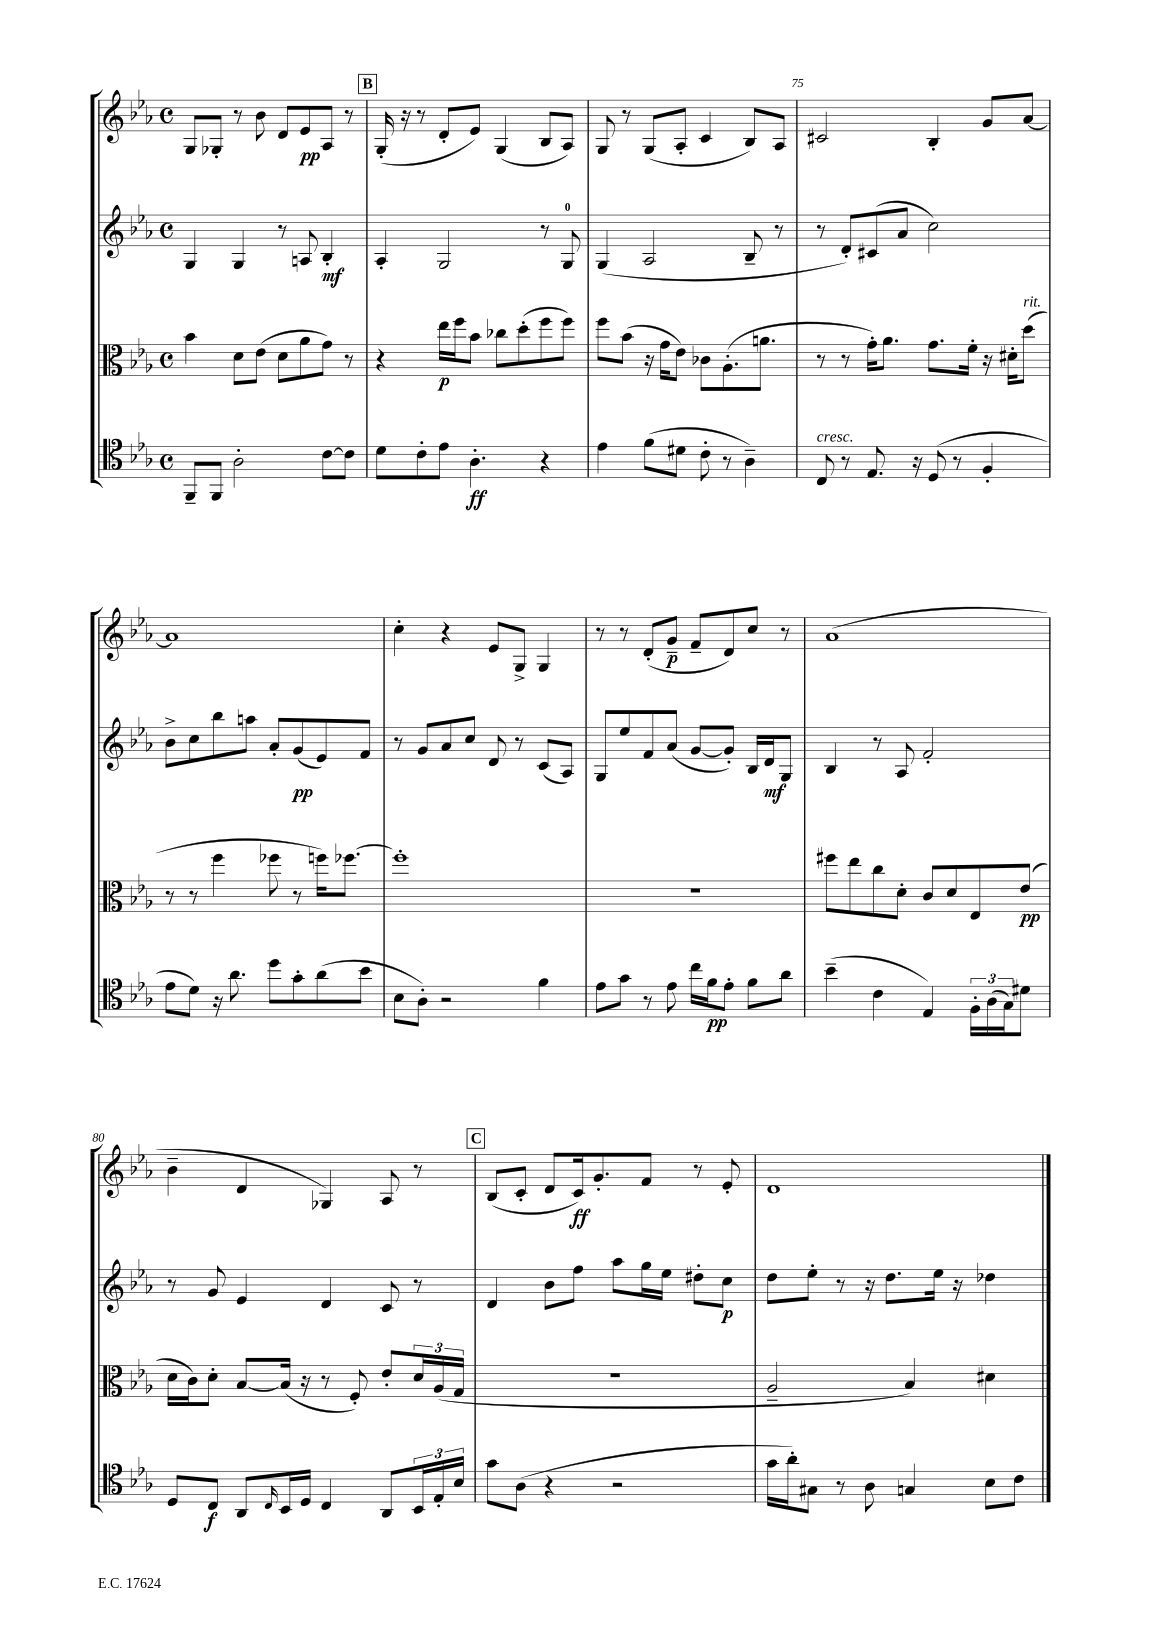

**kern	**kern	**kern	**kern
*staff4	*staff3	*staff2	*staff1
*clefC4	*clefC3	*clefG2	*clefG2
*k[b-e-a-]	*k[b-e-a-]	*k[b-e-a-]	*k[b-e-a-]
*M4/4	*M4/4	*M4/4	*M4/4
*met(c)	*met(c)	*met(c)	*met(c)
8FF~	4b-	4G	8G
8FF	.	.	8G-'
2A-'	8d	4G	8r
.	(8e-	.	8b-
.	8d	8r	8d
.	8a-	8A	8e-
[8c	8g)	4B-'	8A-
8c]	8r	.	8r
=	=	=	=
8d	4r	4A-'	(16G'
.	.	.	16r
8c'	.	.	8r
8e-	16ee-	2G	8d'
.	16ff	.	.
4.A-'	8b-	.	8e-)
.	8cc-	.	(4G
.	(8dd'	.	.
4r	8ff	8r	8B-
.	8ff)	8G	8A-)
=	=	=	=
4e-	8ff	(4G	8G
.	(8b-	.	8r
(8f	16r	2A-	(8G
.	16g	.	.
8d#	8e-)	.	8A-'
8c'	8c-	.	4c
8r	(8.A-'	.	.
4A-~)	.	8B-~	8B-)
.	8.a	.	.
.	.	8r	8A-
=	=	=	=
8C	8r	8r	2c#
8r	8r	8d')	.
8.E-	16g')	(8c#	.
.	8.a-	.	.
.	.	8a-	.
16r	.	.	.
(8D	8.g	2cc)	4B-'
8r	.	.	.
.	16f'	.	.
4F'	16r	.	8g
.	16d#'	.	.
.	(8dd	.	[8a-
=	=	=	=
8e-	8r	8b-^	1a-]
8d)	8r	8cc	.
16r	4ff	8bb-	.
8.a-	.	.	.
.	.	8aa	.
8dd	8ff-	8a-'	.
8g'	8r	(8g	.
(8a-	16ff)	8e-)	.
.	[8.ff-	.	.
8b-	.	8f	.
=	=	=	=
8B-	1ff-']	8r	4cc'
8A-')	.	8g	.
2r	.	8a-	4r
.	.	8cc	.
.	.	8d	8e-
.	.	8r	8G^
4f	.	(8c	4G
.	.	8A-)	.
=	=	=	=
8e-	1r	8G	8r
8g	.	8ee-	8r
8r	.	8f	(8d'
8e-	.	(8a-	8g~
16cc	.	[8g	8f~
16f	.	.	.
8e-'	.	8g'])	8d)
8f	.	16B-	8cc
.	.	16d	.
8a-	.	8G	8r
=	=	=	=
(4b-~	8ff#	4B-	(1a-
.	8ee-	.	.
4c	8cc	8r	.
.	8d'	8A-	.
4E-)	8c	2f'	.
.	8d	.	.
24F'	8E-	.	.
(24A-	.	.	.
24G)	.	.	.
8d#	(8e-	.	.
=	=	=	=
8D	16d	8r	4b-~
.	16c)	.	.
8C	8d'	8g	.
8AA-	[8B-	4e-	4d
16qqC	.	.	.
16BB-	(16B-]	.	.
16D	16r	.	.
4C	8r	4d	4G-)
.	8F')	.	.
8AA-	8e-'	8c	8A-
24BB-	24d	8r	8r
24E-'	(24A-	.	.
24B-	24G	.	.
=	=	=	=
8g	1r	4d	(8B-
(8A-	.	.	8c'
4r	.	8b-	8d
.	.	8ff	16c)
.	.	.	8.g'
2r	.	8aa-	.
.	.	16gg	8f
.	.	16ee-	.
.	.	8dd#'	8r
.	.	8cc	8e-'
=	=	=	=
16g	2A-~	8dd	1d
16a-')	.	.	.
8G#	.	8ee-'	.
8r	.	8r	.
8A-	.	16r	.
.	.	8.dd	.
4G	4B-)	.	.
.	.	16ee-	.
.	.	16r	.
8B-	4d#	4dd-	.
8c	.	.	.
==	==	==	==
*-	*-	*-	*-
